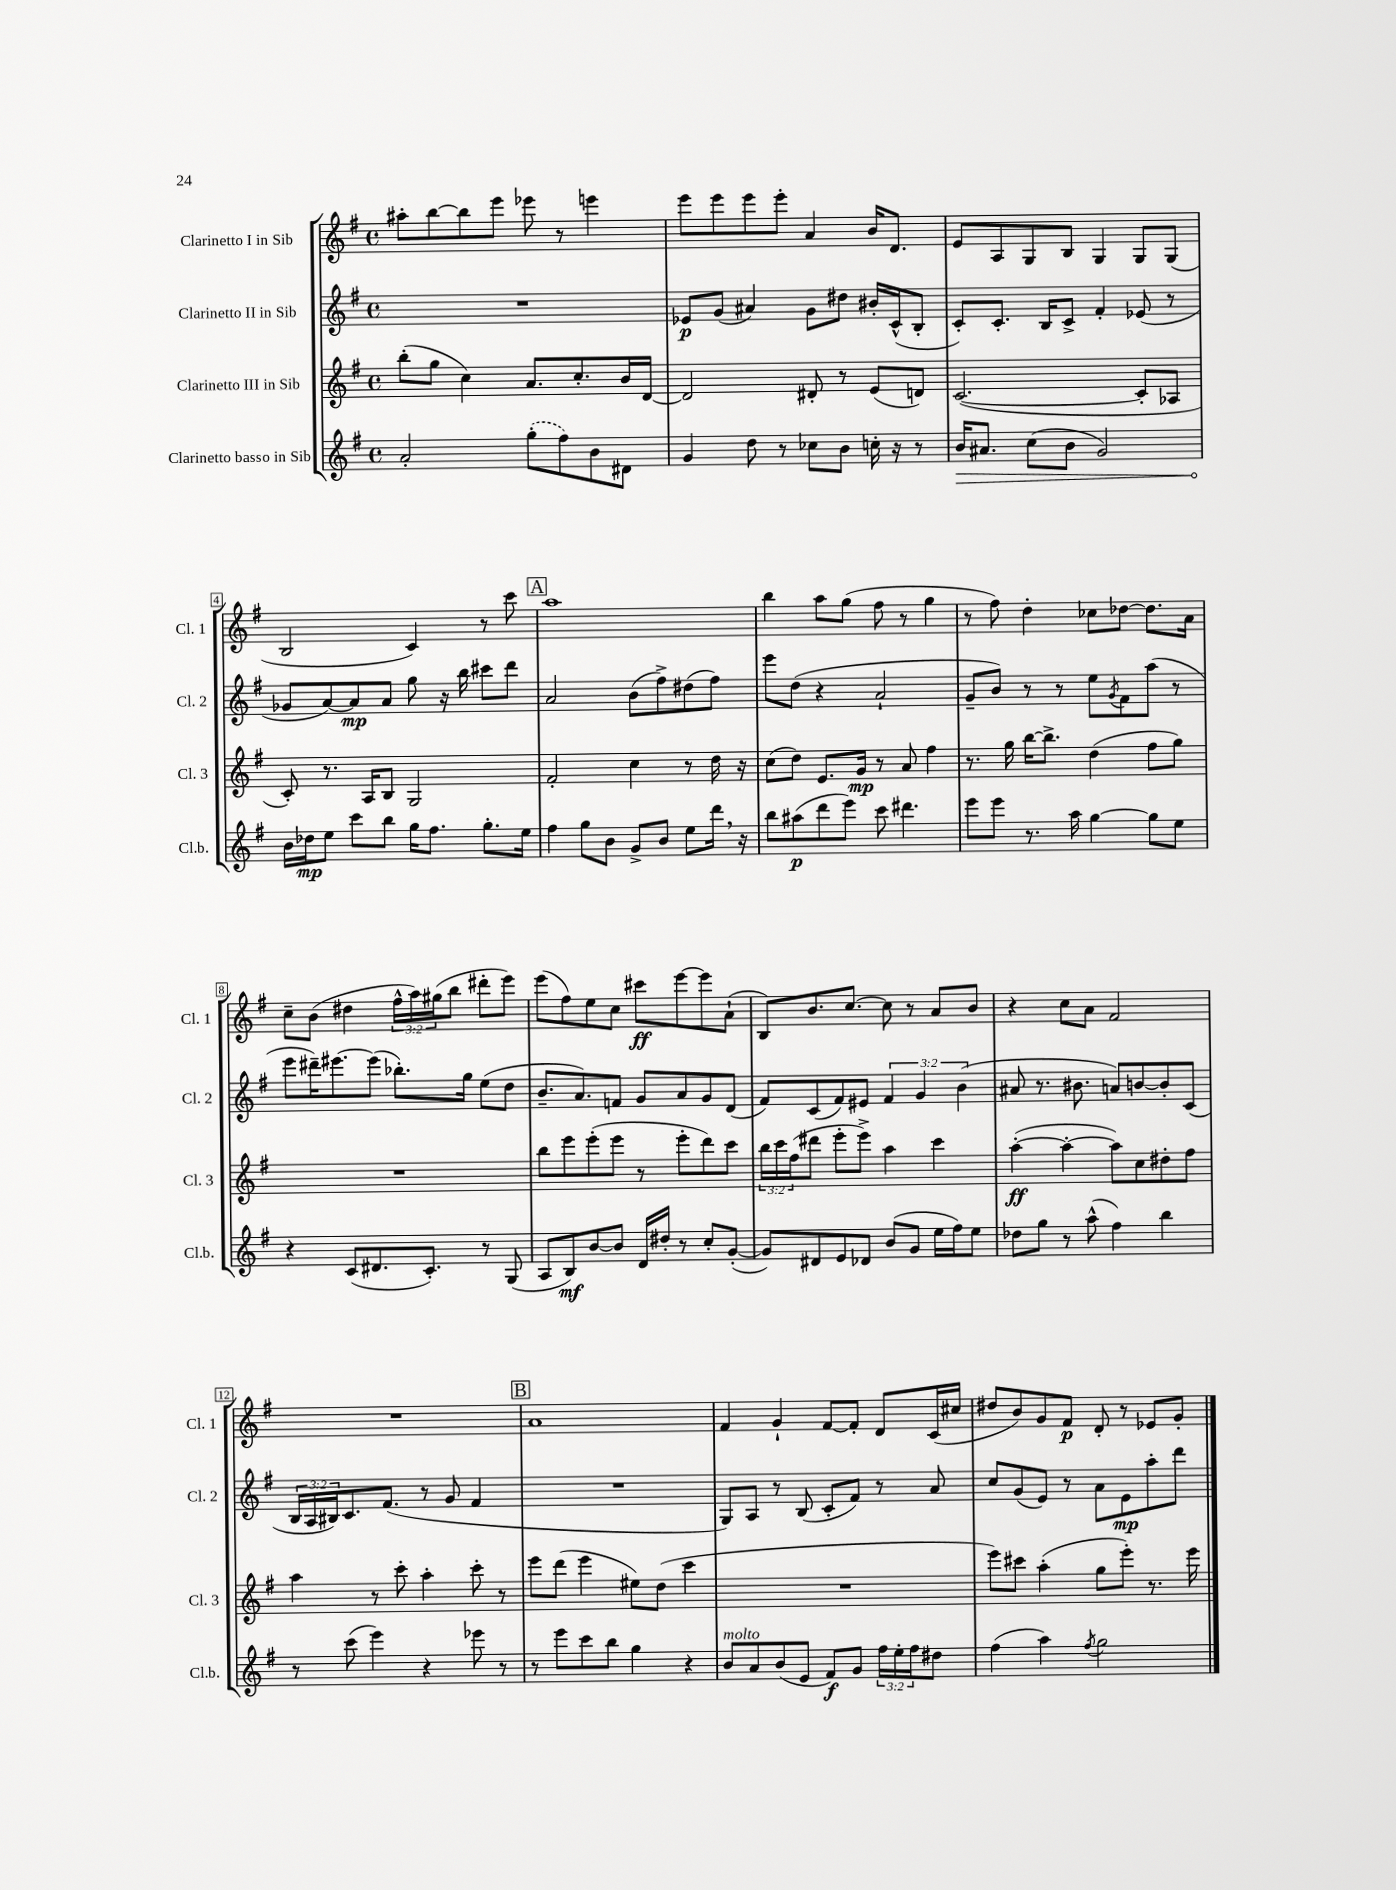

**kern	**dynam	**kern	**dynam	**kern	**dynam	**kern	**dynam
*part4	*part4	*part3	*part3	*part2	*part2	*part1	*part1
*staff4	*staff4	*staff3	*staff3	*staff2	*staff2	*staff1	*staff1
*I"Clarinetto basso in Sib	*	*I"Clarinetto III in Sib	*	*I"Clarinetto II in Sib	*	*I"Clarinetto I in Sib	*
*I'Cl.b.	*	*I'Cl. 3	*	*I'Cl. 2	*	*I'Cl. 1	*
*clefG2	*	*clefG2	*	*clefG2	*	*clefG2	*
*k[f#]	*	*k[f#]	*	*k[f#]	*	*k[f#]	*
*M4/4	*	*M4/4	*	*M4/4	*	*M4/4	*
*met(c)	*	*met(c)	*	*met(c)	*	*met(c)	*
=1	=1	=1	=1	=1	=1	=1	=1
2a'/	.	(8bb'\L	.	1r	.	8aa#X'\L	.
.	.	8gg\J	.	.	.	[8bb\	.
.	.	4cc\)	.	.	.	8bb\]	.
.	.	.	.	.	.	8eee\J	.
(8gg'\L	.	8.a/L	.	.	.	8eee-X\	.
8ff#\)	.	.	.	.	.	8r	.
.	.	8.cc'/	.	.	.	.	.
8b\	.	.	.	.	.	4eeen\	.
8d#X\J	.	16b/L	.	.	.	.	.
.	.	[16d/JJ	.	.	.	.	.
=2	=2	=2	=2	=2	=2	=2	=2
4g/	.	2d/]	.	8e-X/L	p	8eee\L	.
.	.	.	.	(8g/J	.	8eee\	.
8dd\	.	.	.	4a#X/)	.	8eee\	.
8r	.	.	.	.	.	8eee'\J	.
8cc-X\L	.	8d#X'/	.	8g\L	.	4a/	.
8b\J	.	8r	.	8dd#X\J	.	.	.
16ccn'\	.	(8e/L	.	16b#X'/LL	.	16b/KL	.
16r	.	.	.	(16c^^/J	.	8.d/J	.
8r	.	8dn/J)	.	8B'/J	.	.	.
=3	=3	=3	=3	=3	=3	=3	=3
!	!LO:HP:b	!	!	!	!	!	!
16b/KL	>	([2.c/	.	8c'/L)	.	8e/L	.
8.a#X/J	.	.	.	.	.	.	.
.	.	.	.	8.c'/J	.	8A/	.
(8cc\L	.	.	.	.	.	8G/	.
.	.	.	.	16B/KL	.	.	.
8b\J	.	.	.	8c^/J	.	8B/J	.
2g/)	.	.	.	4f#'/	.	4G/	.
.	.	8c'/L]	.	(8e-X/	.	8G/L	.
.	.	8A-X/J	.	8r	.	(8G/J	.
!!LO:LB:g=z
=4	=4	=4	=4	=4	=4	=4	=4
16b\LL	.	8c'/)	.	8g-X/L	.	2B/	.
16dd-X\J	] mp	.	.	.	.	.	.
8ee\J	.	8.r	.	[8a/)	.	.	.
8ccc\L	.	.	.	8a/]	mp	.	.
.	.	16A/KL	.	.	.	.	.
8bb\J	.	8B/J	.	8a/J	.	.	.
16gg\KL	.	2G/	.	8gg\	.	4c/)	.
8.ff#\J	.	.	.	.	.	.	.
.	.	.	.	16r	.	.	.
.	.	.	.	16bb\	.	.	.
8.gg'\L	.	.	.	8ccc#X\L	.	8r	.
.	.	.	.	8ddd\J	.	8ccc\	.
16ee\Jk	.	.	.	.	.	.	.
!!LO:REH:place=s1:t=A
=5	=5	=5	=5	=5	=5	=5	=5
4ff#\	.	2f#'/	.	2a/	.	1aa	.
8gg\L	.	.	.	.	.	.	.
8b\J	.	.	.	.	.	.	.
8g^/L	.	4cc\	.	(8b\L	.	.	.
8b/J	.	.	.	8ff#^\)	.	.	.
8ee\L	.	8r	.	(8dd#X\	.	.	.
16ddd,\Jk	.	16dd\	.	8ff#\J)	.	.	.
16r	.	16r	.	.	.	.	.
=6	=6	=6	=6	=6	=6	=6	=6
8bb\L	.	(8cc\L	.	8eee\L	.	4bb\	.
(8aa#X\	p	8dd\J)	.	(8dd\J	.	.	.
8ddd\	.	8.e/L	.	4r	.	8aa\L	.
8eee\J)	.	.	.	.	.	(8gg\J	.
.	.	16g/Jk	mp	.	.	.	.
8ccc\	.	8r	.	2a`/	.	8ff#\	.
4.ddd#X\	.	8a/	.	.	.	8r	.
.	.	4ff#\	.	.	.	4gg\	.
=7	=7	=7	=7	=7	=7	=7	=7
8eee\L	.	8.r	.	8g~/L	.	8r	.
8eee\J	.	.	.	8b/J)	.	8ff#\)	.
.	.	16gg\	.	.	.	.	.
8.r	.	[16bb\KL	.	8r	.	4dd'\	.
.	.	8.bb^\J]	.	.	.	.	.
.	.	.	.	8r	.	.	.
16aa\	.	.	.	.	.	.	.
[4gg\	.	(4dd\	.	8ee\L	.	8cc-X\L	.
.	.	.	.	8qg/	.	.	.
.	.	.	.	8f#\	.	[8dd-X\J	.
8gg\L]	.	8ff#\L	.	(8aa\J	.	8.dd-\L]	.
8ee\J	.	8gg\J)	.	8r	.	.	.
.	.	.	.	.	.	16a\Jk	.
!!LO:LB:g=z
=8	=8	=8	=8	=8	=8	=8	=8
4r	.	1r	.	8eee\L	.	8cc~\L	.
.	.	.	.	16ddd#X~\K)	.	(8b\J	.
.	.	.	.	[8.eee#X\	.	.	.
(8c/L	.	.	.	.	.	4dd#X\	.
8.d#X/	.	.	.	(8eee#\J]	.	.	.
.	.	.	.	8.bb-X'\L)	.	24ff#^^\LL	.
.	.	.	.	.	.	24aa\)	.
8.c'/J)	.	.	.	.	.	.	.
.	.	.	.	.	.	(24gg#X\J	.
.	.	.	.	.	.	8bb\J	.
.	.	.	.	16gg\Jk	.	.	.
8r	.	.	.	(8ee\L	.	8ddd#X'\L	.
(8G/	.	.	.	8dd\J	.	8eee\J)	.
=9	=9	=9	=9	=9	=9	=9	=9
8A/L	.	8bb\L	.	8.b~/L	.	(8eee\L	.
8B/)	mf	8eee\	.	.	.	8ff#\)	.
.	.	.	.	8.a/)	.	.	.
[8b/	.	(8eee'\	.	.	.	8ee\	.
8b/J]	.	8eee\J	.	8fn/J	.	8cc\J	.
16d/LL	.	8r	.	8g/L	.	8ccc#X\L	ff
16dd#X'/JJ	.	.	.	.	.	.	.
8r	.	8eee'\L	.	8a/	.	[8eee\	.
8cc'/L	.	8ddd\)	.	8g/	.	8eee\]	.
([8g'/J	.	8ccc\J	.	(8d/J	.	(8a`\J	.
=10	=10	=10	=10	=10	=10	=10	=10
8g/L])	.	24bb\LL	.	8f#/L)	.	8B/L)	.
.	.	24ccc\	.	.	.	.	.
.	.	(24ff#\J	.	.	.	.	.
8d#X/	.	8ddd#X\J	.	(8c/	.	8.b/	.
8e/	.	8eee'\L	.	8f#/)	.	.	.
.	.	.	.	.	.	[8.cc/J	.
8d-X/J	.	8eee^\J)	.	8e#X/J	.	.	.
(8b/L	.	4aa\	.	6f#/	.	8cc\]	.
8g/J	.	.	.	.	.	8r	.
.	.	.	.	6g/	.	.	.
16ee\LL	.	4ccc\	.	.	.	8a/L	.
16ff#\J)	.	.	.	.	.	.	.
.	.	.	.	(6b\	.	.	.
8ee\J	.	.	.	.	.	8b/J	.
=11	=11	=11	=11	=11	=11	=11	=11
8dd-X\L	.	([4aa'\	ff	8a#X/	.	4r	.
8gg\J	.	.	.	8.r	.	.	.
8r	.	4aa'\_	.	.	.	8cc\L	.
.	.	.	.	8.b#X\	.	.	.
(8aa^^\	.	.	.	.	.	8a\J	.
4ff#\)	.	8aa\L])	.	8an/L)	.	2f#/	.
.	.	8cc\	.	[8bn/	.	.	.
4bb\	.	8dd#X'\	.	8b'/]	.	.	.
.	.	8ff#\J	.	(8c/J	.	.	.
!!LO:LB:g=z
=12	=12	=12	=12	=12	=12	=12	=12
8r	.	4aa\	.	24B/LL	.	1r	.
.	.	.	.	24A/	.	.	.
.	.	.	.	24B#X/J)	.	.	.
(8ccc\	.	.	.	8.c/	.	.	.
4eee\)	.	8r	.	.	.	.	.
.	.	.	.	(8.f#/J	.	.	.
.	.	8ccc'\	.	.	.	.	.
4r	.	4aa'\	.	8r	.	.	.
.	.	.	.	8g/	.	.	.
8eee-X\	.	8ccc'\	.	4f#/	.	.	.
8r	.	8r	.	.	.	.	.
!!LO:REH:place=s1:t=B
=13	=13	=13	=13	=13	=13	=13	=13
8r	.	8eee\L	.	1r	.	1a	.
8eee\L	.	(8ddd\J	.	.	.	.	.
8ccc\	.	4eee\	.	.	.	.	.
8bb\J	.	.	.	.	.	.	.
4gg\	.	8ee#X\L)	.	.	.	.	.
.	.	(8dd\J	.	.	.	.	.
4r	.	4ccc\	.	.	.	.	.
=14	=14	=14	=14	=14	=14	=14	=14
!LO:TX:a:i:t=molto	!	!	!	!	!	!	!
8b/L	.	1r	.	8G/L)	.	4f#/	.
8a/	.	.	.	8A/J	.	.	.
(8b/	.	.	.	8r	.	4g`/	.
8e/J	.	.	.	(8B/	.	.	.
8f#/L)	f	.	.	8c'/L	.	[8f#/L	.
8g/J	.	.	.	8f#/J)	.	8f#'/J]	.
24ff#\LL	.	.	.	8r	.	8d/L	.
24ee'\	.	.	.	.	.	.	.
24ff#\J	.	.	.	.	.	.	.
8dd#X\J	.	.	.	8a/	.	(16c/L	.
.	.	.	.	.	.	16cc#X/JJ	.
=15	=15	=15	=15	=15	=15	=15	=15
(4ff#\	.	8eee\L)	.	8cc/L	.	8dd#X/L	.
.	.	8ccc#X\J	.	(8g/	.	8b/)	.
4aa\)	.	(4aa'\	.	8e/J)	.	8g/	.
.	.	.	.	8r	.	8f#/J	p
8qff#/	.	.	.	.	.	.	.
2gg\	.	8gg\L	.	8a\L	.	8d'/	.
.	.	8eee'\J)	.	8e\	mp	8r	.
.	.	8.r	.	8aa'\	.	8e-X/L	.
.	.	.	.	8ddd\J	.	8g'/J	.
.	.	16eee\	.	.	.	.	.
==	==	==	==	==	==	==	==
*-	*-	*-	*-	*-	*-	*-	*-
